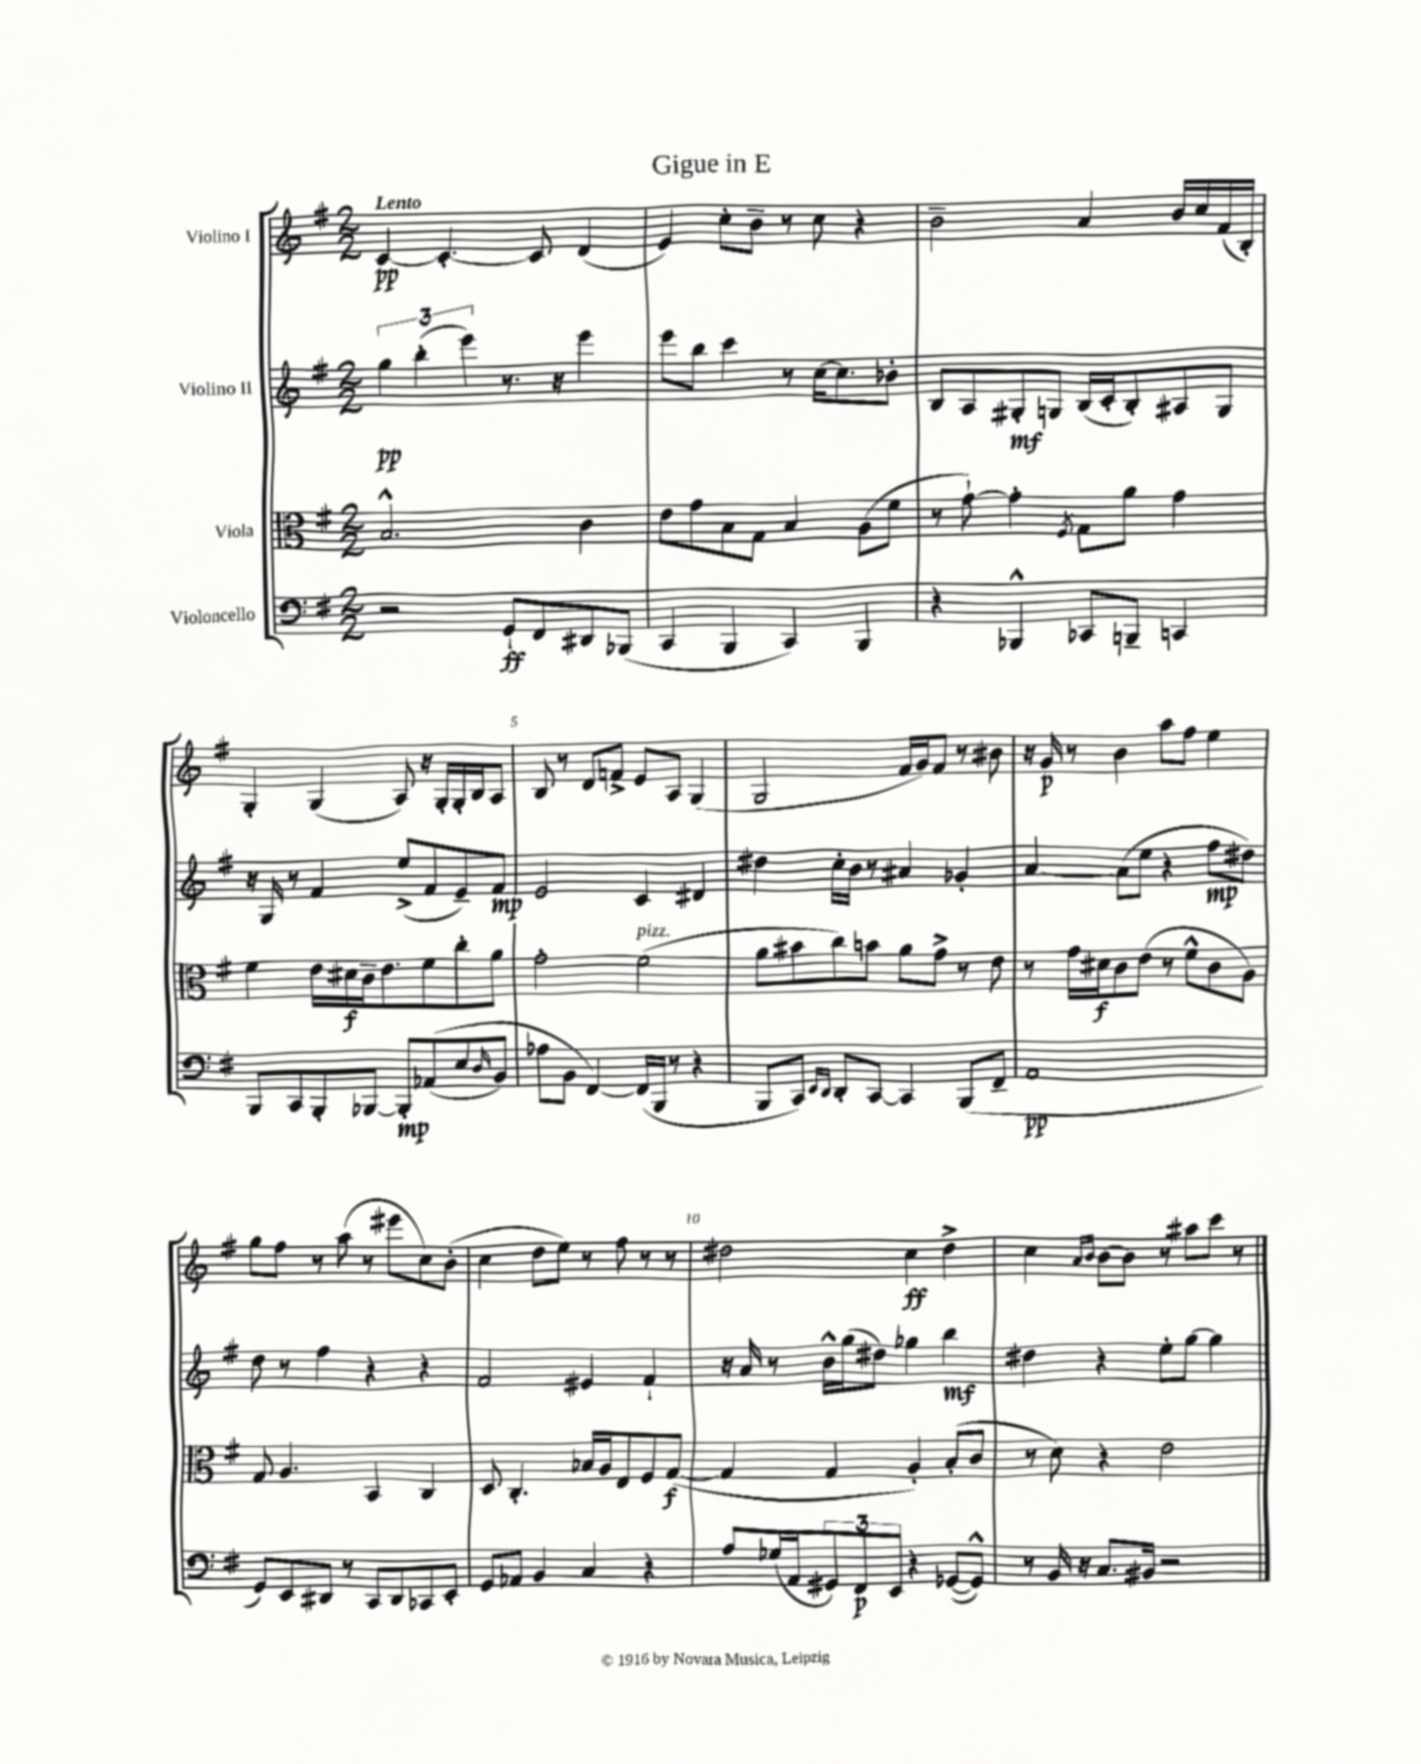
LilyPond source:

\header { title = "Gigue in E" }
<<
\new StaffGroup <<
\new Staff = "s0" \with { instrumentName = "Violino I" } {
    \clef treble \key g \major \numericTimeSignature \time 2/2 \tempo "Lento"
    c'4~\pp c'4.~-. c'8 d'4( |
    e'4) c''8-. b'8-- r8 c''8 r4 |
    b'2-- a'4 b'16 c''16 fis'16( b16-.) |
    g4-. g4( a8) r16 g16-. g16-. b16 a8 |
    b8 r8 d'8 f'8-> e'8 a8 g4( |
    g2 fis'16 g'16) fis'8 r8 bis'8 |
    r16 g'16\p r8 b'4 a''8 fis''8 e''4 |
    g''8 fis''8 r8 a''8( r8 eis'''8 c''8) b'8-.( |
    c''4 d''8 e''8) r8 fis''8 r8 r8 |
    dis''2 c''4\ff dis''4-> |
    c''4 \grace { a'16 b'16 } b'8~ b'8 r8 ais''8 c'''8 r8 \bar "|." |
}
\new Staff = "s1" \with { instrumentName = "Violino II" } {
    \clef treble \key g \major \numericTimeSignature \time 2/2
    \tuplet 3/2 { g''4\pp b''4-.( e'''4) } r8. r16 e'''4 |
    e'''8 b''8 c'''4 r8 c''16~ c''8. bes'8-. |
    b8 a8 gis8-.\mf g8 b16( c'16-. b8-.) ais8 g8 |
    r16 g16 r8 fis'4 e''8->( fis'8 e'8--) fis'8\mp |
    e'2 c'4 dis'4 |
    dis''4 c''16-. b'16 r8 ais'4 ges'4-. |
    a'4~ a'8( e''8 r4 fis''8\mp dis''8) |
    d''8 r8 fis''4 r4 r4 |
    fis'2 eis'4 fis'4-! |
    r16 a'16 r8 b'16-^ g''16( dis''8) ges''4 b''4\mf |
    dis''4 r4 e''8-. g''8~ g''4 \bar "|." |
}
\new Staff = "s2" \with { instrumentName = "Viola" } {
    \clef alto \key g \major \numericTimeSignature \time 2/2
    b2.-^ c'4 |
    e'8 g'8 b8 g8 b4 a8( fis'8 |
    r8 g'8~-!) g'4-. \acciaccatura { fis8 } g8 a'8 g'4 |
    fis'4 e'16 dis'16\f c'16-- e'8. fis'8 c''8-. a'8 |
    g'2-. fis'2^\markup { \italic "pizz." }( |
    a'8 bis'8 c''8) b'8 a'8 g'8-> r8 e'8 |
    r8 g'16 dis'16\f c'8 e'8( r8 fis'8-^ c'8 a8) |
    g8 a4. b,4 c4 |
    d8 c4.-. bes16 a16 e8 fis8 g8~\f( |
    g4 g4 a4-.) b8-.( c'8 |
    r8 d'8) r4 e'2 \bar "|." |
}
\new Staff = "s3" \with { instrumentName = "Violoncello" } {
    \clef bass \key g \major \numericTimeSignature \time 2/2
    r2 g,8-!\ff fis,8 dis,8 bes,,8( |
    c,4 b,,4 c,4) b,,4 |
    r4 bes,,4-^ ces,8 b,,8-- c,4 |
    b,,8 c,8 b,,8-. bes,,8~ bes,,8-.\mp aes,8(\( e8 \grace { d16 } b,8) |
    aes8 b,8 fis,4~\) fis,16( b,,16 r8 r4 |
    b,,8 c,8) \grace { e,16 d,16 } d,8-. c,8~ c,4 b,,8( fis,8-- |
    a,1\pp |
    g,8) e,8 dis,8 r8 c,8 dis,8 ces,8 e,8-. |
    g,8 aes,8 b,4 c4 r4 |
    a8 ges16( a,16 \tuplet 3/2 { gis,8) fis,8\p e,8 } r4 ges,8~( ges,8-^) |
    r8 b,16 r16 c8. bis,16 r2 \bar "|." |
}
>>
>>
\layout { \context { \Score \override BarNumber.break-visibility = ##(#f #t #t) barNumberVisibility = #(every-nth-bar-number-visible 5) } }
